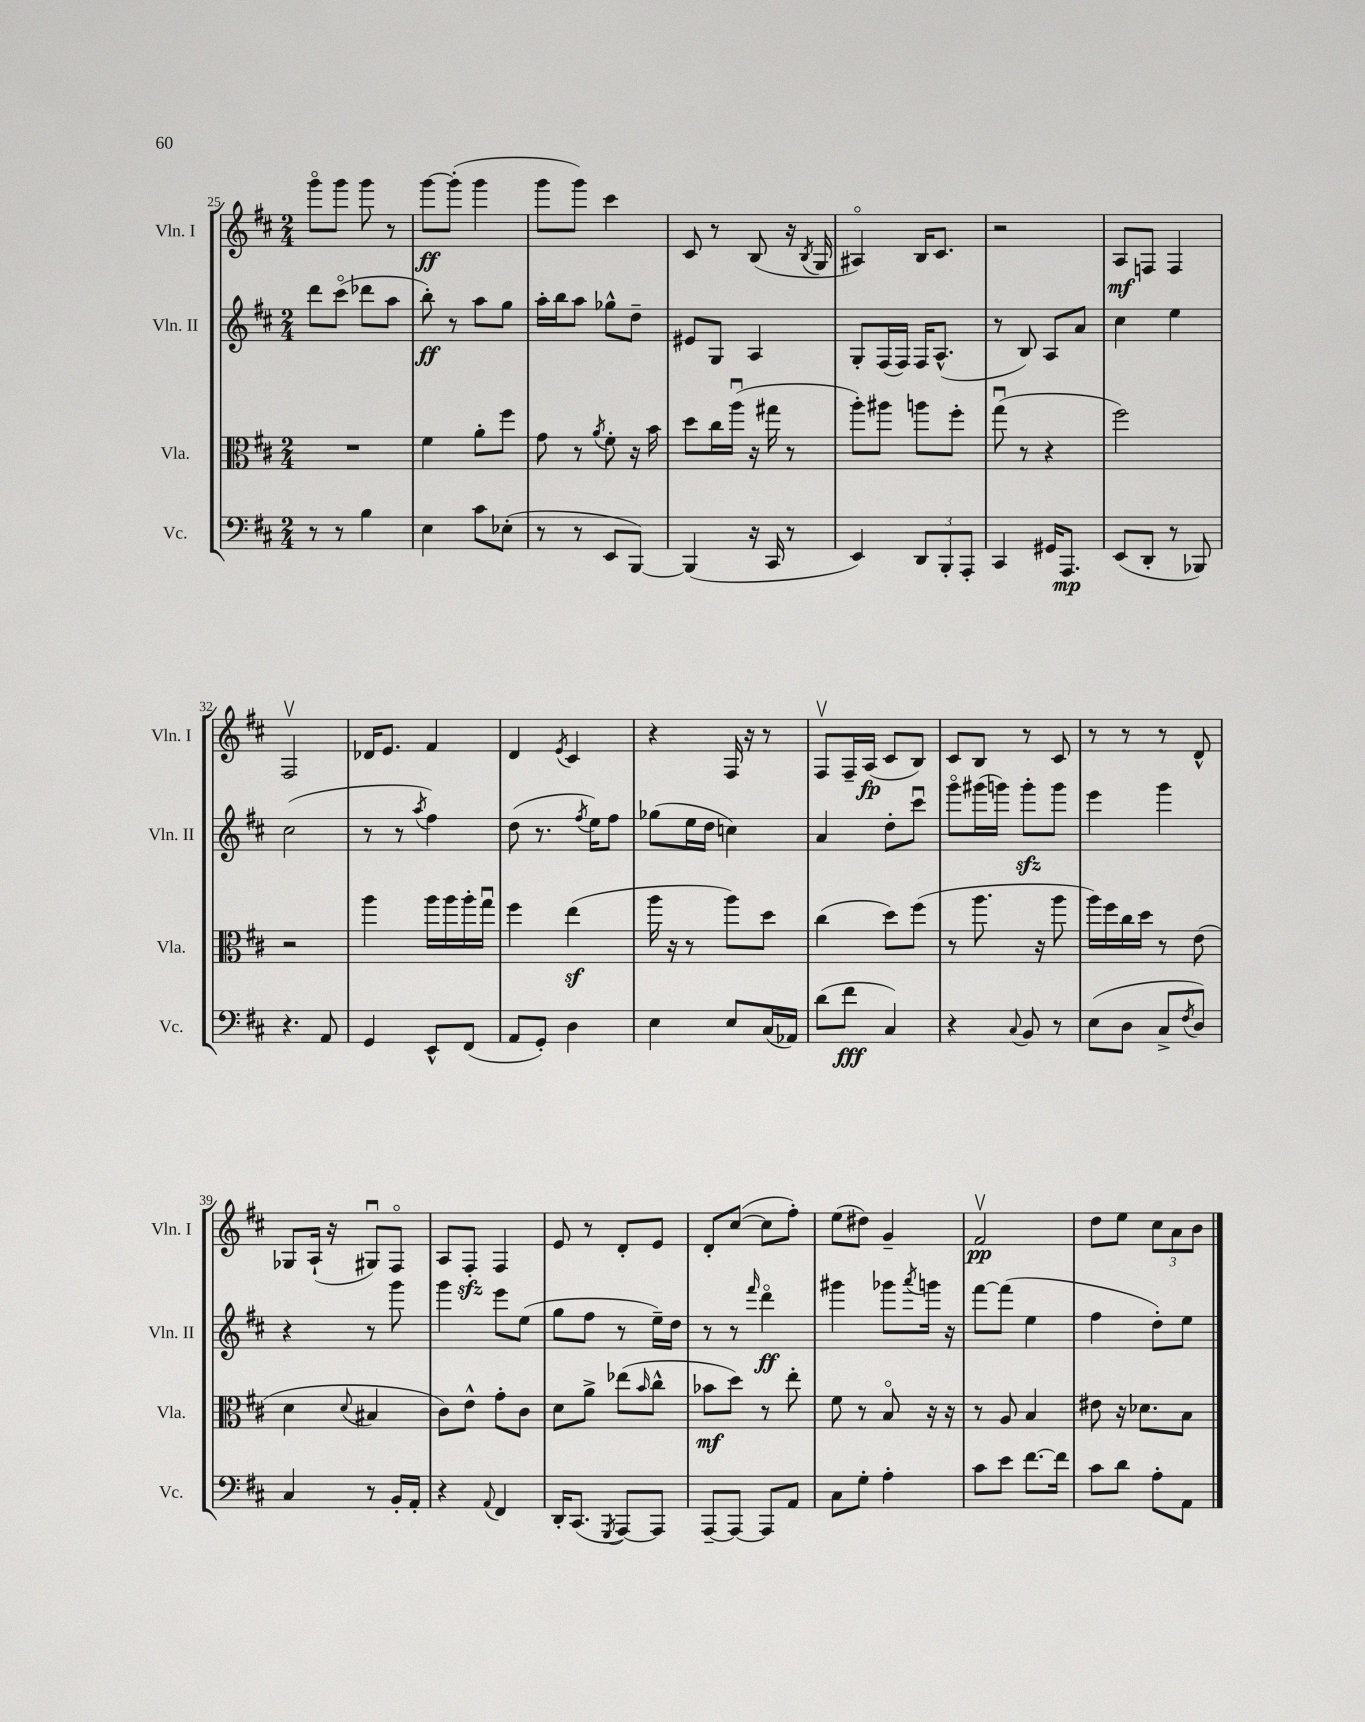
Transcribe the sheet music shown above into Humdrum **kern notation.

**kern	**kern	**kern	**kern
*staff4	*staff3	*staff2	*staff1
*clefF4	*clefC3	*clefG2	*clefG2
*k[f#c#]	*k[f#c#]	*k[f#c#]	*k[f#c#]
*M2/4	*M2/4	*M2/4	*M2/4
8r	2r	8ddd\L	8gggo\L
8r	.	(8ccc#o\J	8ggg\J
4B\	.	8ddd-\L	8ggg\
.	.	8aa\J	8r
=	=	=	=
4E\	4f#\	8bb'\)	[8ggg\L
.	.	8r	(8ggg'\]J
8c#\L	8a'\L	8aa\L	4ggg\
(8E-'\J	8ff#\J	8gg\J	.
=	=	=	=
8r	8g\	16aa'\LL	8ggg\L
.	.	16bb\J	.
8r	8r	8aa\J	8ggg\J)
.	8qa/	.	.
8EE/L	8f#'\	8gg-^^\L	4ccc#\
[8BBB/J)	16r	8dd~\J	.
.	16b\	.	.
=	=	=	=
(4BBB/]	8dd\L	8e#/L	8c#/
.	16cc#\L	8G/J	8r
.	(16aau\JJ	.	.
16r	16r	4A/	(8B/
16CC#/	16gg#\	.	.
8r	8r	.	16r
.	.	.	8qB/
.	.	.	16G/
=	=	=	=
4EE/)	8aa'\L)	8G'/L	4A#o/)
.	8aa#\J	(16F#/L	.
.	.	16F#/JJ)	.
12DD/L	8aa\L	16F#/LK	16B/LK
.	.	(8.A^^/J	8.c#/J
12BBB'/	.	.	.
.	8ff#'\J	.	.
12AAA'/J	.	.	.
=	=	=	=
4CC#/	(8ggu\	8r	2r
.	8r	8B/)	.
16GG#/LK	4r	8A/L	.
8.AAA/J	.	.	.
.	.	8a/J	.
=	=	=	=
(8EE/L	2ff#\)	4cc#\	8A/L
8DD'/J	.	.	8F/J
8r	.	4ee\	4F/
8BBB-/)	.	.	.
=	=	=	=
4.r	2r	(2cc#\	2F#v/
8AA/	.	.	.
=	=	=	=
4GG/	4aa\	8r	16d-/LK
.	.	.	8.e/J
.	.	8r	.
.	.	8qaa/	.
8EE^^/L	16aa\LL	4ff#\)	4f#/
.	16aa\	.	.
(8FF#/J	16aa'\	.	.
.	16ggu\JJ	.	.
=	=	=	=
8AA/L	4ff#\	(8dd\	4d/
8GG'/J)	.	8.r	.
.	.	.	8qe/
4D\	(4ee\	.	4c#/
.	.	8qff#/	.
.	.	16ee\LK)	.
.	.	8ff#\J	.
=	=	=	=
4E\	16aa\	(8gg-\L	4r
.	16r	.	.
.	8r	16ee\L	.
.	.	16dd\JJ	.
8E/L	8aa\L)	4cc\)	16F#/
.	.	.	16r
(16C#/L	8dd\J	.	8r
16AA-/JJ)	.	.	.
=	=	=	=
(8d\L	(4cc#\	4a/	8F#v/L
8f#\J	.	.	16F#~/L
.	.	.	(16A/JJ
4C#/)	8dd\L)	8dd'\L	8c#/L
.	(8ff#\J	8ccc#u\J	8B/J)
=	=	=	=
4r	8r	8gggo\L	8c#/L
.	8.aa\	(16ggg#\L	8B/J
.	.	16ggg\JJ)	.
8qqC#/	.	.	.
8BB/	.	8ggg'\L	8r
.	16r	.	.
8r	8aa\	8ggg\J	8c#/
=	=	=	=
(8E\L	16aa\LL)	4eee\	8r
.	16ff#\	.	.
8D\J	16cc#\	.	8r
.	16dd\JJ	.	.
8C#^/L	8r	4ggg\	8r
8qF#/	.	.	.
8D/J)	(8e\	.	8d^^/
=	=	=	=
4C#/	4d\	4r	8G-/L
.	.	.	(16A`/Jk
.	.	.	16r
.	8qqd/	.	.
8r	4B#/	8r	8G#u/L)
16BB'/LL	.	8ggg\	8F#o/J
16AA'/JJ	.	.	.
=	=	=	=
4r	8c#\L)	4ggg\	8A/L
.	8e^^\J	.	8F#'/J
8qqAA/	.	.	.
4FF#/	8g'\L	8eee\L	4F#/
.	8c#\J	(8ee\J	.
=	=	=	=
16DD'/LK	8d\L	8gg\L	8e/
(8.CC#/J	.	.	.
.	8a^\J	8ff#\J	8r
8qGGG/	.	.	.
[8AAA/L)	(8ee-\L	8r	8d'/L
.	16qqb/	.	.
8AAA/]J	8cc#^^\J	16ee~\LL)	8e/J
.	.	16dd\JJ	.
=	=	=	=
[8AAA~/L	8b-\L	8r	8d'/L
8AAA/_J	8dd\J)	8r	([8cc#/J
.	.	16qqfff#/	.
8AAA/]L	8r	4dddo\	8cc#\]L
8AA/J	8ee'\	.	8ff#'\J)
=	=	=	=
8C#\L	8f#\	4ggg#\	(8ee\L
8G'\J	8r	.	8dd#\J)
4A'\	8Bo/	8ggg-\L	4g~/
.	.	8qaaa/	.
.	16r	16ggg\Jk	.
.	16r	16r	.
=	=	=	=
8c#\L	8r	[8fff#\L	2f#v/
8e\J	8A/	(8fff#\]J	.
[8.f#\L	4B/	4ee\	.
16f#\]Jk	.	.	.
=	=	=	=
8c#\L	8e#\	4ff#\	8dd\L
8d\J	16r	.	8ee\J
.	8.d-\L	.	.
8A'\L	.	8dd'\L)	12cc#\L
.	.	.	12a\
8AA\J	8B\J	8ee\J	.
.	.	.	12b\J
==	==	==	==
*-	*-	*-	*-
